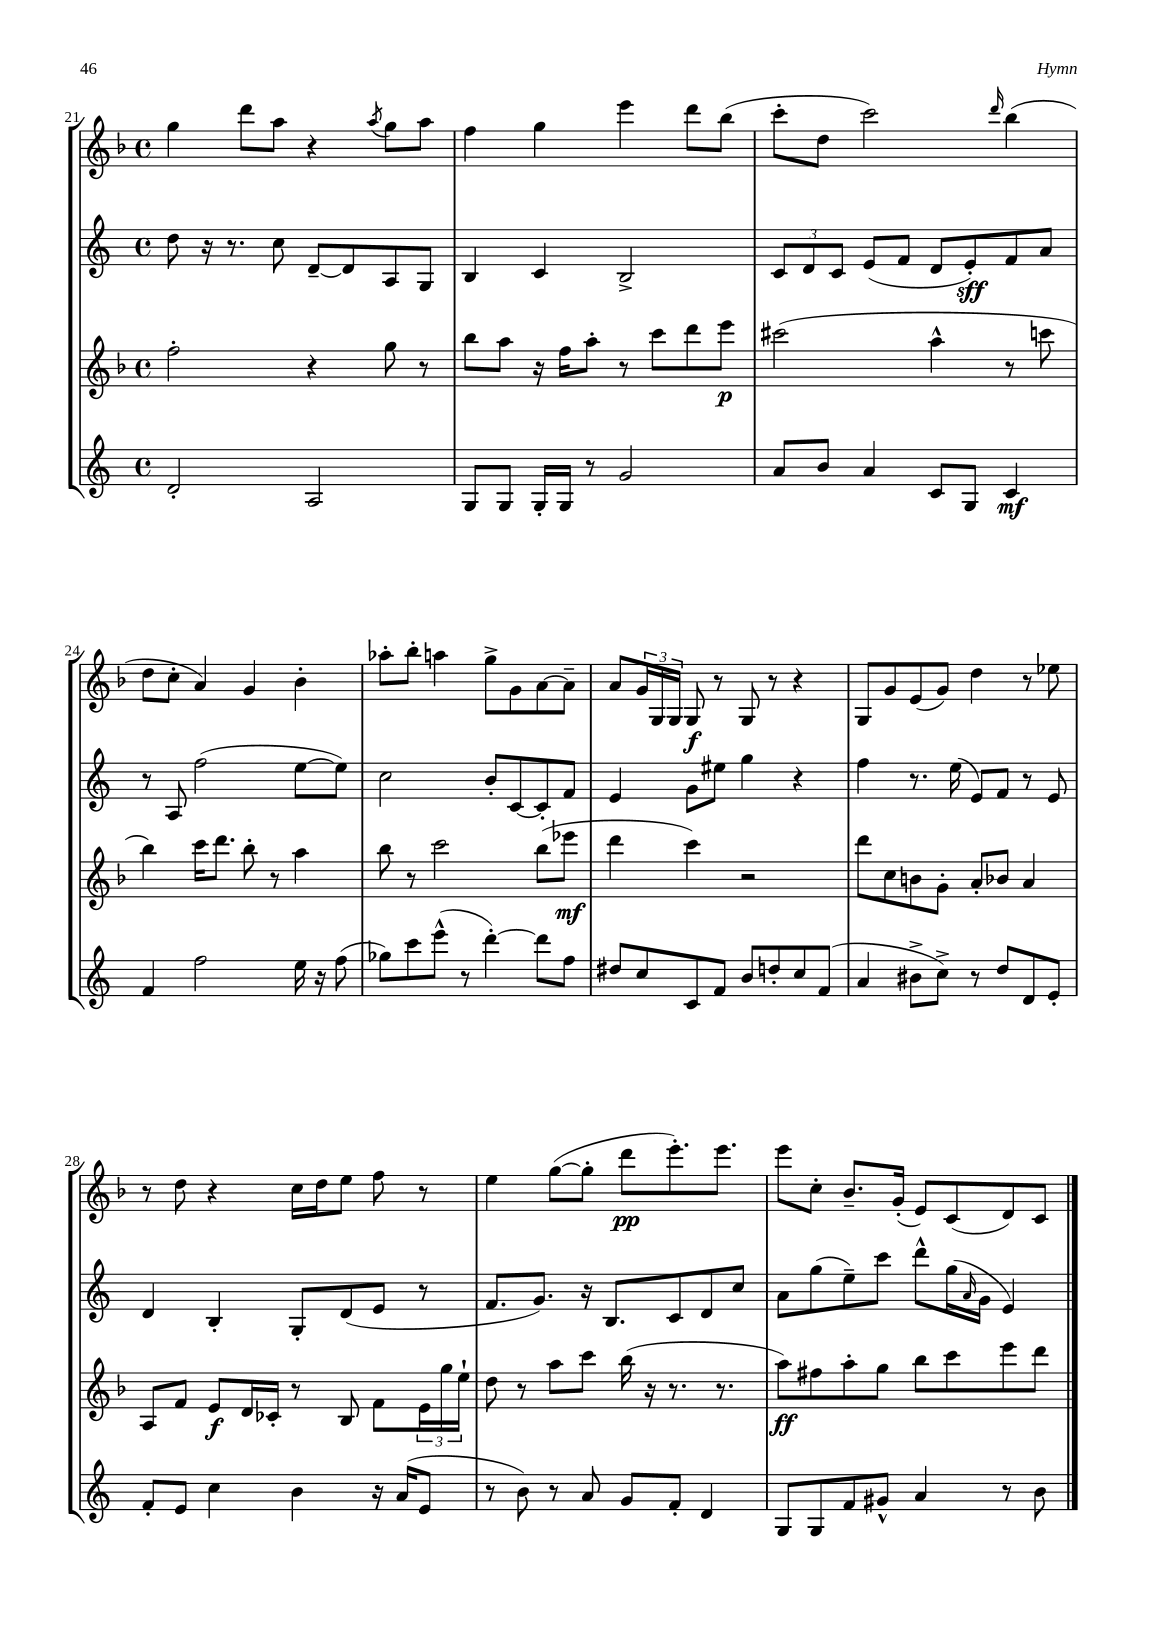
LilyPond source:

<<
\new StaffGroup <<
\new Staff = "s0" {
    \clef treble \key f \major \defaultTimeSignature \time 4/4
    g''4 d'''8 a''8 r4 \acciaccatura { a''8 } g''8 a''8 |
    f''4 g''4 e'''4 d'''8 bes''8( |
    c'''8-. d''8 c'''2) \grace { d'''16 } bes''4( |
    d''8 c''8-. a'4) g'4 bes'4-. |
    aes''8-. bes''8-. a''4 g''8-> g'8 a'8~ a'8-- |
    a'8 \tuplet 3/2 { g'16 g16 g16 } g8\f r8 g8 r8 r4 |
    g8 g'8 e'8( g'8) d''4 r8 ees''8 |
    r8 d''8 r4 c''16 d''16 e''8 f''8 r8 |
    e''4 g''8~( g''8-. d'''8\pp e'''8.-.) e'''8. |
    e'''8 c''8-. bes'8.-- g'16-.( e'8) c'8( d'8) c'8 \bar "|." |
}
\new Staff = "s1" {
    \clef treble \key c \major \defaultTimeSignature \time 4/4
    d''8 r16 r8. c''8 d'8~-- d'8 a8 g8 |
    b4 c'4 b2-> |
    \tuplet 3/2 { c'8 d'8 c'8 } e'8( f'8 d'8 e'8-.\sff) f'8 a'8 |
    r8 a8 f''2( e''8~ e''8) |
    c''2 b'8-. c'8~ c'8-. f'8 |
    e'4 g'8 eis''8 g''4 r4 |
    f''4 r8. e''16( e'8) f'8 r8 e'8 |
    d'4 b4-. g8-. d'8( e'8 r8 |
    f'8. g'8.) r16 b8. c'8 d'8 c''8 |
    a'8 g''8( e''8--) c'''8 d'''8-^ g''16( \grace { a'16 } g'16 e'4) \bar "|." |
}
\new Staff = "s2" {
    \clef treble \key f \major \defaultTimeSignature \time 4/4
    f''2-. r4 g''8 r8 |
    bes''8 a''8 r16 f''16 a''8-. r8 c'''8 d'''8 e'''8\p |
    cis'''2( a''4-^ r8 c'''8 |
    bes''4) c'''16 d'''8. bes''8-. r8 a''4 |
    bes''8 r8 c'''2 bes''8( ees'''8\mf |
    d'''4 c'''4) r2 |
    d'''8 c''8 b'8 g'8-. a'8-. bes'8 a'4 |
    a8 f'8 e'8\f d'16 ces'16-. r8 bes8 f'8 \tuplet 3/2 { e'16 g''16 e''16-! } |
    d''8 r8 a''8 c'''8 bes''16( r16 r8. r8. |
    a''8\ff) fis''8 a''8-. g''8 bes''8 c'''8 e'''8 d'''8 \bar "|." |
}
\new Staff = "s3" {
    \clef treble \key c \major \defaultTimeSignature \time 4/4
    d'2-. a2 |
    g8 g8 g16-. g16 r8 g'2 |
    a'8 b'8 a'4 c'8 g8 c'4\mf |
    f'4 f''2 e''16 r16 f''8( |
    ges''8) c'''8 e'''8-^( r8 d'''4~-.) d'''8 f''8 |
    dis''8 c''8 c'8 f'8 b'8 d''8-. c''8 f'8( |
    a'4 bis'8-> c''8->) r8 d''8 d'8 e'8-. |
    f'8-. e'8 c''4 b'4 r16 a'16( e'8 |
    r8 b'8) r8 a'8 g'8 f'8-. d'4 |
    g8 g8 f'8 gis'8-^ a'4 r8 b'8 \bar "|." |
}
>>
>>
\layout { \context { \Score currentBarNumber = #21 } }
